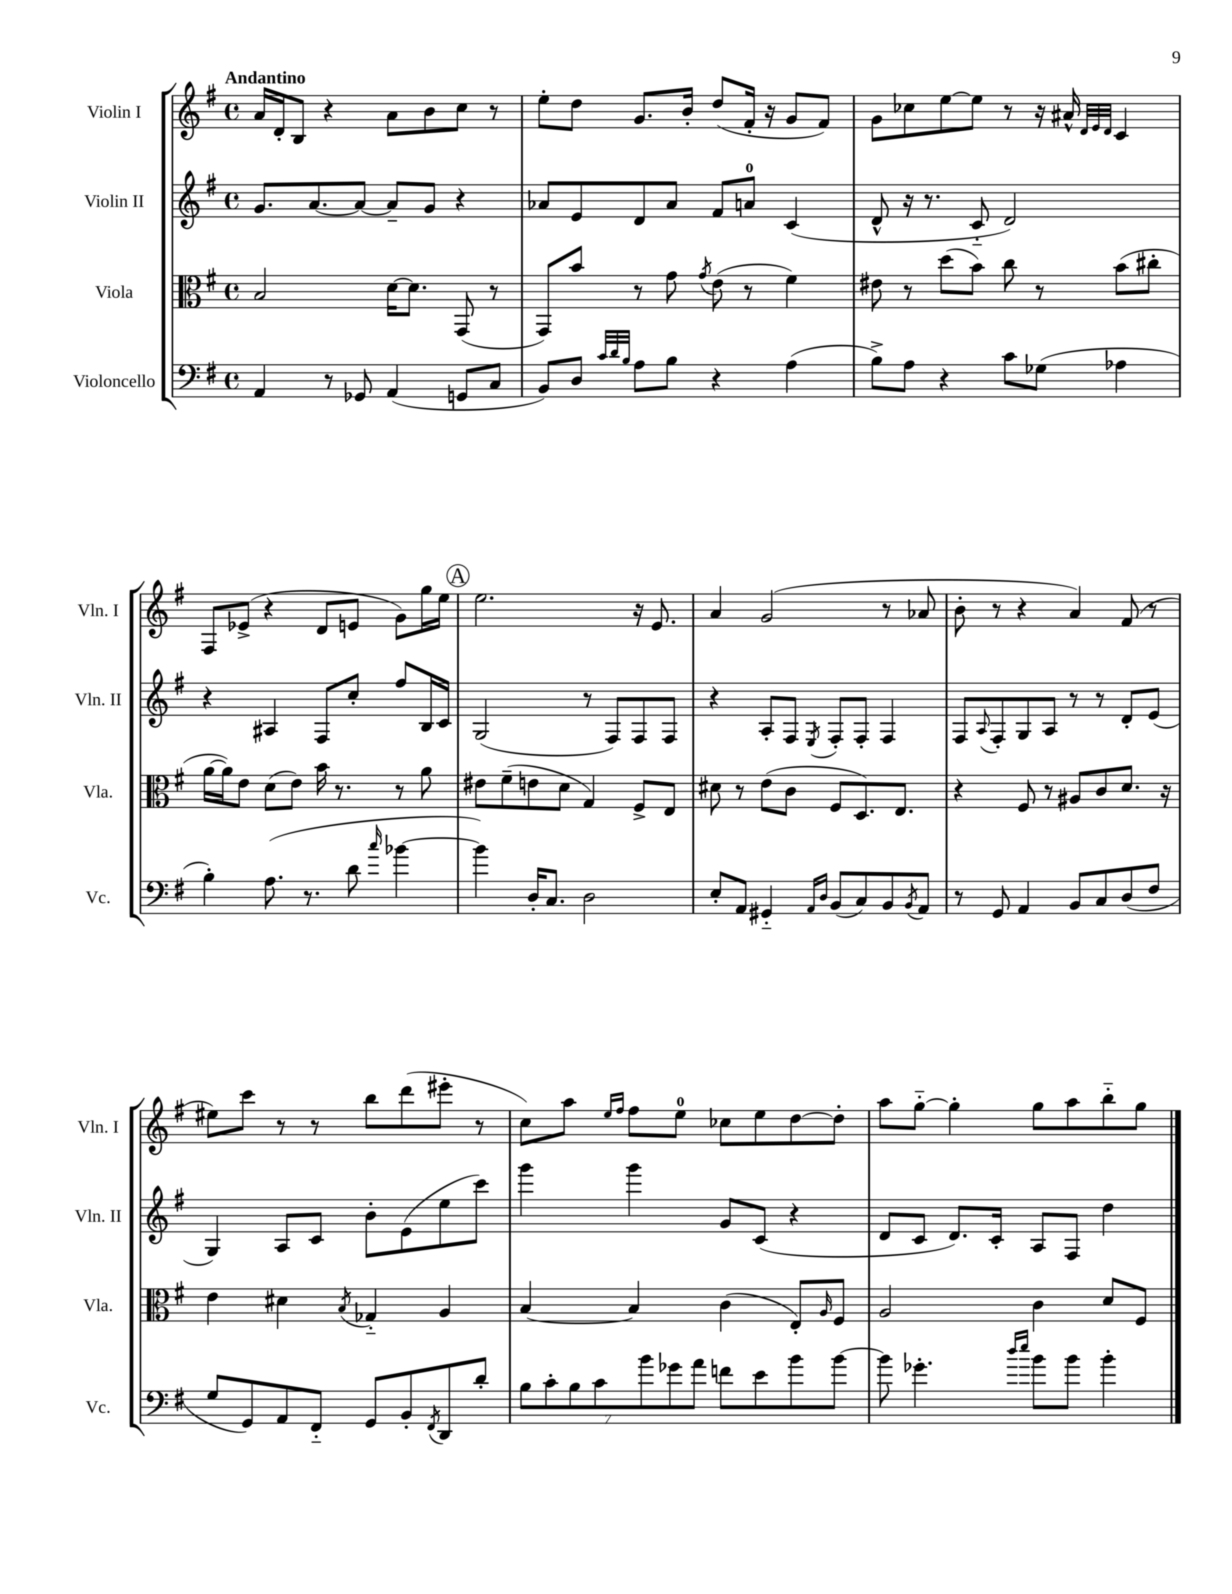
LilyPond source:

<<
\new StaffGroup <<
\new Staff = "s0" \with { instrumentName = "Violin I" shortInstrumentName = "Vln. I" } {
    \clef treble \key g \major \defaultTimeSignature \time 4/4 \tempo "Andantino"
    a'16 d'16-. b8 r4 a'8 b'8 c''8 r8 |
    e''8-. d''8 g'8. b'16-. d''8( fis'16-. r16 g'8 fis'8) |
    g'8 ces''8 e''8~ e''8 r8 r16 ais'16-^ \grace { d'32 e'32 d'32 } c'4 |
    fis8 ees'8->( r4 d'8 e'8 g'8) g''16 e''16 |
    \mark \markup { \circle "A" } e''2. r16 e'8. |
    a'4 g'2( r8 aes'8 |
    b'8-. r8 r4 a'4) fis'8( r8 |
    eis''8) c'''8 r8 r8 b''8 d'''8( eis'''8-. r8 |
    c''8) a''8 \grace { e''16 fis''16 } fis''8 e''8-0 ces''8 e''8 d''8~ d''8-. |
    a''8 g''8~-_ g''4-. g''8 a''8 b''8-_ g''8 \bar "|." |
}
\new Staff = "s1" \with { instrumentName = "Violin II" shortInstrumentName = "Vln. II" } {
    \clef treble \key g \major \defaultTimeSignature \time 4/4
    g'8. a'8.~ a'8~ a'8-- g'8 r4 |
    aes'8 e'8 d'8 aes'8 fis'8 a'8-0 c'4( |
    d'8-^ r16 r8. c'8-_ d'2) |
    r4 ais4 fis8 c''8-. fis''8 b16 c'16 |
    \mark \markup { \circle "A" } g2( r8 fis8) fis8 fis8 |
    r4 a8-. fis8 \acciaccatura { e8 } fis8-. fis8-. fis4 |
    fis8 \appoggiatura { a8 } fis8-. g8 a8 r8 r8 d'8-. e'8( |
    g4) a8 c'8 b'8-. e'8( e''8 c'''8) |
    g'''4 g'''4 g'8 c'8( r4 |
    d'8 c'8 d'8.) c'16-. a8 fis8 d''4 \bar "|." |
}
\new Staff = "s2" \with { instrumentName = "Viola" shortInstrumentName = "Vla." } {
    \clef alto \key g \major \defaultTimeSignature \time 4/4
    b2 d'16~ d'8. g,8( r8 |
    g,8) b'8 r8 g'8 \acciaccatura { g'8 } e'8( r8 fis'4) |
    eis'8 r8 d''8( b'8) c''8 r8 b'8( cis''8-. |
    a'16~ a'16) e'8 d'8( e'8) b'16 r8. r8 a'8 |
    \mark \markup { \circle "A" } eis'8 fis'8--( e'8 d'8 g4) fis8-> e8 |
    dis'8 r8 e'8( c'8 fis8 d8.) e8. |
    r4 fis8 r8 ais8 c'8 d'8. r16 |
    e'4 dis'4 \acciaccatura { b8 } ges4-_ a4 |
    b4~ b4 c'4( e8-.) \grace { a16 } fis8 |
    a2 c'4 d'8 fis8 \bar "|." |
}
\new Staff = "s3" \with { instrumentName = "Violoncello" shortInstrumentName = "Vc." } {
    \clef bass \key g \major \defaultTimeSignature \time 4/4
    a,4 r8 ges,8 a,4( g,8 c8 |
    b,8) d8 \grace { c'32 d'32 b32 } a8 b8 r4 a4( |
    b8->) a8 r4 c'8 ges8( aes4 |
    b4-.) a8.( r8. d'8 \grace { c''16 } bes'4~ |
    \mark \markup { \circle "A" } bes'4) d16-. c8. d2 |
    e8-. a,8 gis,4-_ \grace { a,16 d16 } b,8( c8) b,8 \acciaccatura { b,8 } a,8 |
    r8 g,8 a,4 b,8 c8 d8( fis8 |
    g8 g,8) a,8 fis,8-_ g,8 b,8-. \acciaccatura { fis,8 } d,8 d'8-. |
    \tuplet 7/4 { b8 c'8-. b8 c'8 b'8 ges'8 a'8 } f'8 e'8 b'8 b'8~ |
    b'8 ges'4.-. \grace { d''16 e''16 } b'8 b'8 b'4-. \bar "|." |
}
>>
>>
\layout { \context { \Score \remove "Bar_number_engraver" } }
